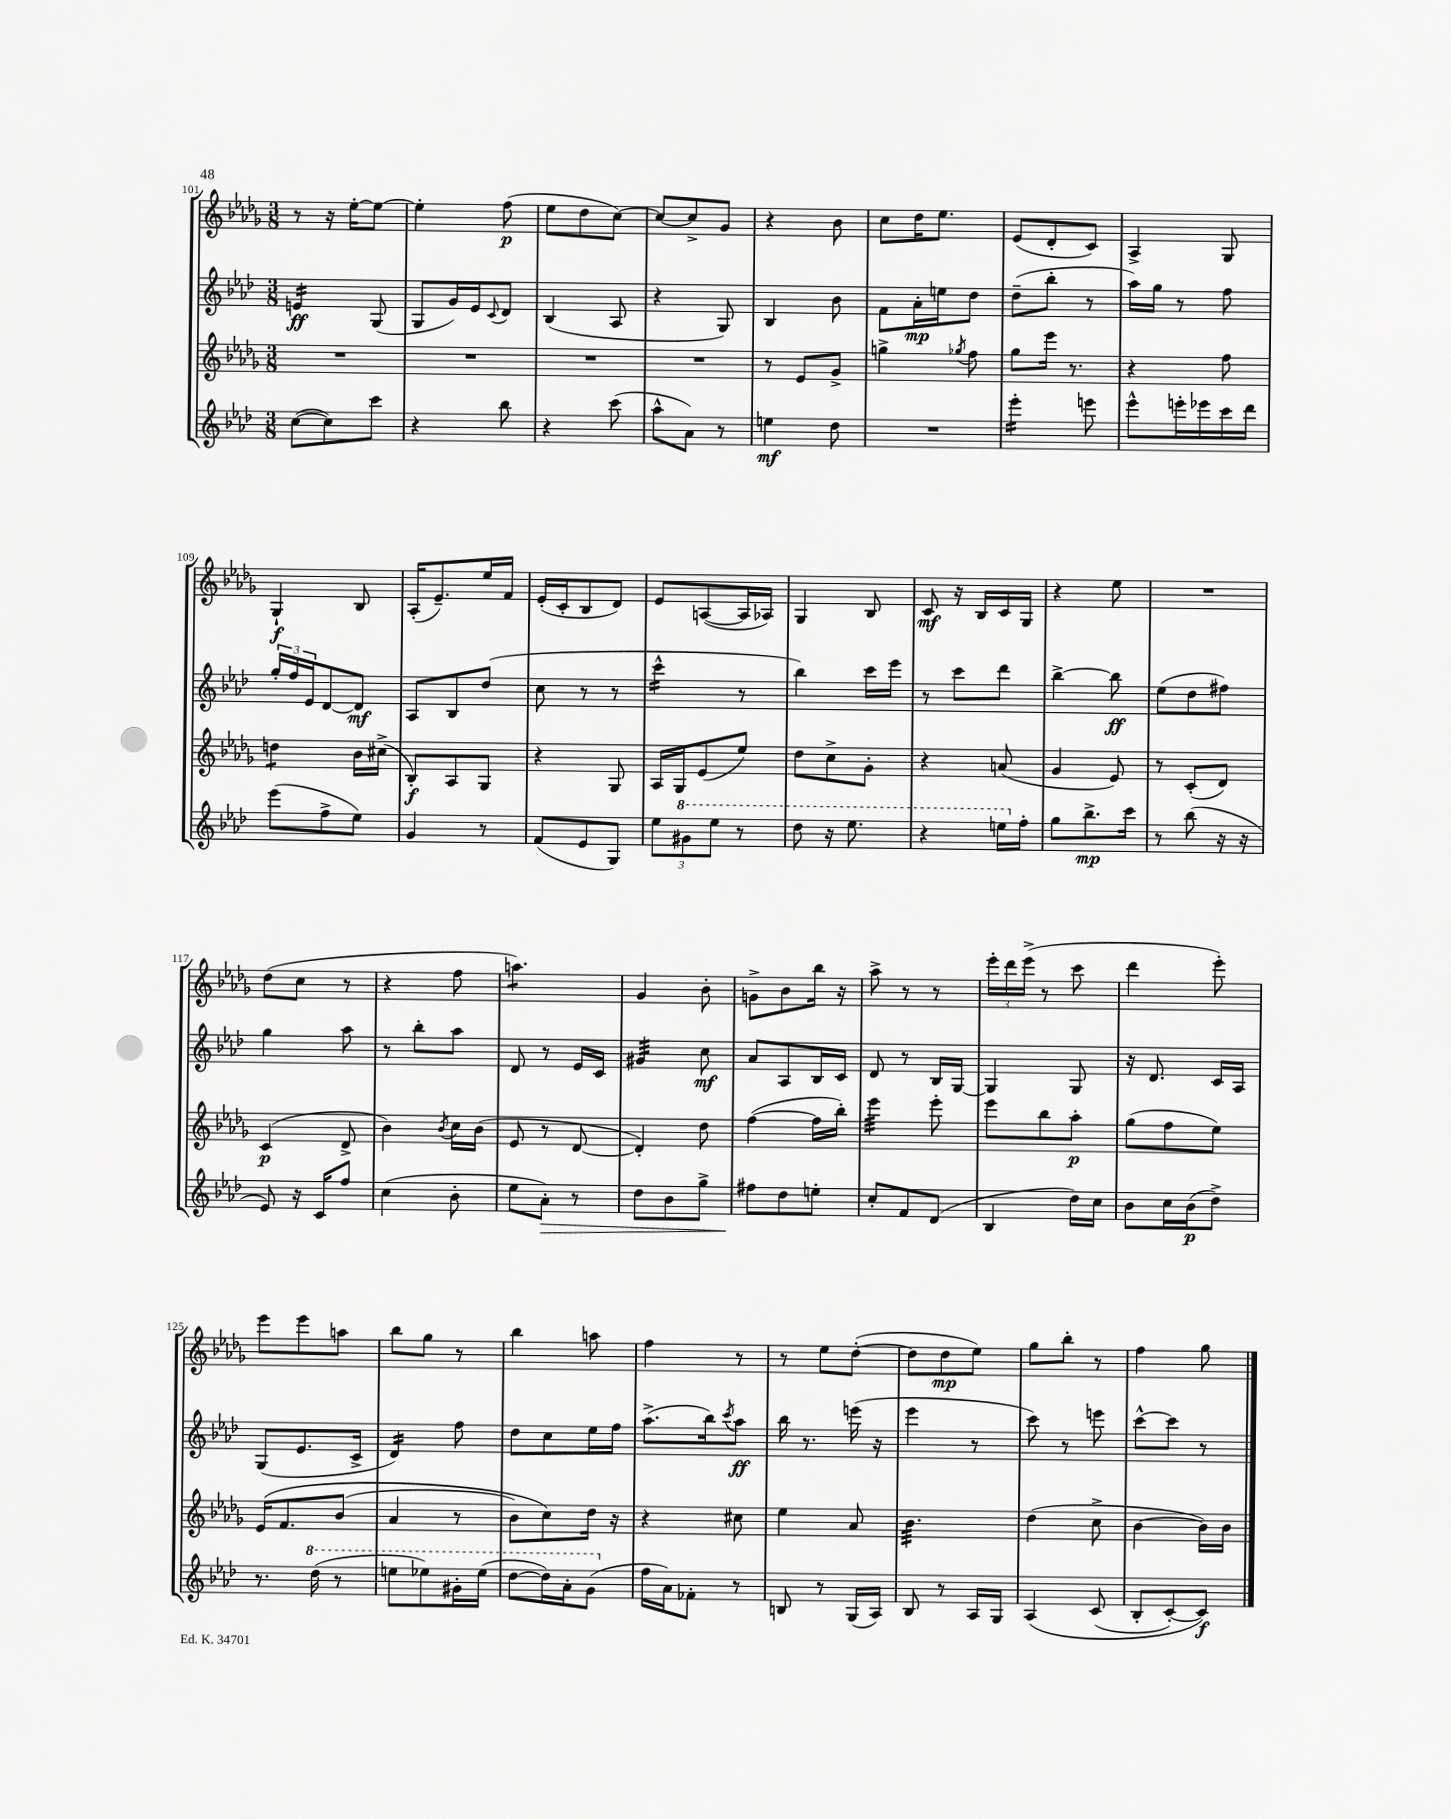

**kern	**kern	**kern	**kern
*staff4	*staff3	*staff2	*staff1
*clefG2	*clefG2	*clefG2	*clefG2
*k[b-e-a-d-]	*k[b-e-a-d-g-]	*k[b-e-a-d-]	*k[b-e-a-d-g-]
*M3/8	*M3/8	*M3/8	*M3/8
([8cc\L	4.r	4e/	8r
8cc\])	.	.	16r
.	.	.	[16ee-'\LK
8ccc\J	.	(8G/	8ee-\_J
=	=	=	=
4r	4.r	8G/L	4ee-'\]
.	.	16g/L)	.
.	.	16e-/J	.
.	.	8qqc/	.
8bb-\	.	8d-/J	(8ff\
=	=	=	=
4r	4.r	(4B-/	8ee-\L
.	.	.	8dd-\
(8ccc\	.	8A-/	[8cc\J)
=	=	=	=
8aa-^^\L	4.r	4r	8cc/_L
8a-\J)	.	.	8cc^/]
8r	.	8G/)	8g-/J
=	=	=	=
4ee\	8r	4B-/	4r
.	8e-/L	.	.
8dd-\	8g-^/J	8b-\	8b-\
=	=	=	=
4.r	4gg^\	8f\L	8cc\L
.	.	16a-'\L	16dd-\K
.	.	16ee\J	8.ee-\J
.	8qgg-/	.	.
.	8ff\	8dd-\J	.
=	=	=	=
4eee-'\	8gg-\L	(8dd-~\L	(8e-/L
.	16eee-\Jk	8bb-'\J	8d-'/
.	8.r	.	.
8eee\	.	8r	8c/J)
=	=	=	=
8eee-^^\L	4r	16aa-\LL)	4A-^/
.	.	16gg\JJ	.
16eee'\L	.	8r	.
16eee-\	.	.	.
16ccc\	8ff\	8ff\	8G-/
16ddd-\JJ	.	.	.
=	=	=	=
(8eee-\L	4dd\	24gg'/LL	4G-`/
.	.	24ff/	.
.	.	24e-/J	.
8ff^\	.	[8d-/	.
8ee-\J)	16b-\LL	8d-/]J	8B-/
.	(16cc#^\JJ	.	.
=	=	=	=
4g/	8B-'/L)	8A-/L	(16A-'/LK
.	.	.	8.e-~/)
.	8A-/	8B-/	.
8r	8G-/J	(8dd-/J	16ee-/L
.	.	.	16f/JJ
=	=	=	=
(8f/L	4r	8cc\	(16e-'/LL
.	.	.	16c'/J
8e-/	.	8r	8B-/
8G/J)	8G-/	8r	8d-/J)
=	=	=	=
12ee-\L	16A-/LL	4ccc^^\	8e-/L
.	16G-/J	.	.
12gg#\	.	.	.
.	(8e-/	.	([8A/
12eee-\J	.	.	.
8r	8ee-/J)	8r	16A/]L
.	.	.	16A-/JJ)
=	=	=	=
8ddd-\	8dd-\L	4bb-\)	4G-/
16r	8cc^\	.	.
8.eee-\	.	.	.
.	8g-'\J	16ccc\LL	8B-/
.	.	16eee-\JJ	.
=	=	=	=
4r	4r	8r	8c/
.	.	8ccc\L	16r
.	.	.	16B-/LL
16eee\LL	(8a/	8ddd-\J	16c/
16ff'\JJ	.	.	16G-/JJ
=	=	=	=
8gg\L	4g-/	[4bb-^\	4r
8.bb-^\	.	.	.
.	8e-/)	8bb-\]	8ee-\
16ccc\Jk	.	.	.
=	=	=	=
8r	8r	(8ee-\L	4.r
(8bb-\	(8c'/L	8dd-\	.
16r	8d-/J)	8ff#\J)	.
16r	.	.	.
=	=	=	=
8e-/)	(4c/	4gg\	(8dd-\L
16r	.	.	8cc\J
16c/LK	.	.	.
8ff/J	8d-^/	8aa-\	8r
=	=	=	=
(4cc\	4b-\)	8r	4r
.	.	8bb-'\L	.
.	8qb-/	.	.
8b-'\	16cc\LL	8aa-\J	8ff\
.	(16b-\JJ	.	.
=	=	=	=
8ee-\L	8e-/	8d-/	4.aa\)
8a-'\J)	8r	8r	.
8r	[8d-/	16e-/LL	.
.	.	16c/JJ	.
=	=	=	=
8dd-\L	4d-'/])	4g#/	4g-/
8b-\	.	.	.
8gg^\J	8dd-\	8cc\	8b-'\
=	=	=	=
8ff#\L	([4ff\	8a-/L	8g^\L
8dd-\	.	8A-/	8b-\
8ee'\J	16ff\]LL	16B-/L	16bb-\Jk
.	16bb-'\JJ)	16c/JJ	16r
=	=	=	=
8cc'/L	4eee-\	8d-/	8aa-^\
8f/	.	8r	8r
(8d-/J	8eee-'\	16B-/LL	8r
.	.	[16G/JJ	.
=	=	=	=
4B-/	8eee-\L	4G/]	24eee-'\LL
.	.	.	24ddd-\
.	.	.	(24eee-^\JJ
.	8bb-\	.	8r
16dd-\LL)	8aa-'\J	8G/	8ccc\
16cc\JJ	.	.	.
=	=	=	=
8b-\L	(8gg-\L	16r	4ddd-\
.	.	8.d-/	.
16cc\L	8ff\	.	.
(16b-\J	.	.	.
8dd-^\J)	8ee-\J)	16c/LL	8eee-'\)
.	.	16A-/JJ	.
=	=	=	=
8.r	&(16e-/LK	(8G/L	8eee-\L
.	8.f/	.	.
.	.	8.e-/	8eee-\
(16ddd-\	.	.	.
8r	(8b-/J	.	8aa\J
.	.	16c^/Jk	.
=	=	=	=
8eee\L	4a-/	4d-/)	8bb-\L
8eee-\)	.	.	8gg-\J
16gg#'\L	8r	8ff\	8r
(16eee-\JJ	.	.	.
=	=	=	=
[8ddd-\L	8b-\L)	8dd-\L	4bb-\
16ddd-\]L)	8cc\&)	8cc\	.
16aa-'\J	.	.	.
(8gg\J	16dd-\Jk	16ee-\L	8aa\
.	16r	16ff\JJ	.
=	=	=	=
16ff\LL	4r	(8.aa-^\L	4ff\
16a-\J)	.	.	.
8f-'\J	.	.	.
.	.	16bb-\k)	.
.	.	8qccc/	.
8r	8cc#\	8aa-\J	8r
=	=	=	=
8B/	4ee-\	16bb-\	8r
.	.	8.r	.
8r	.	.	8ee-\L
(16G/LL	8a-/	(16eee\	([8dd-'\J
16A-/JJ)	.	16r	.
=	=	=	=
8B-/	4.b-\	4eee-\	8dd-\]L
8r	.	.	8dd-\
16A-/LL	.	8r	8ee-\J)
16G/JJ	.	.	.
=	=	=	=
&(4A-/	(4dd-\	8ccc\)	8gg-\L
.	.	8r	8bb-'\J
(8c/	8cc^\	8eee\	8r
=	=	=	=
8B-'/L	[4b-\	[8ccc^^\L	4ff\
[8c'/)	.	8ccc\]J	.
8c/]J&)	16b-\]LL)	8r	8gg-\
.	16b-\JJ	.	.
==	==	==	==
*-	*-	*-	*-
